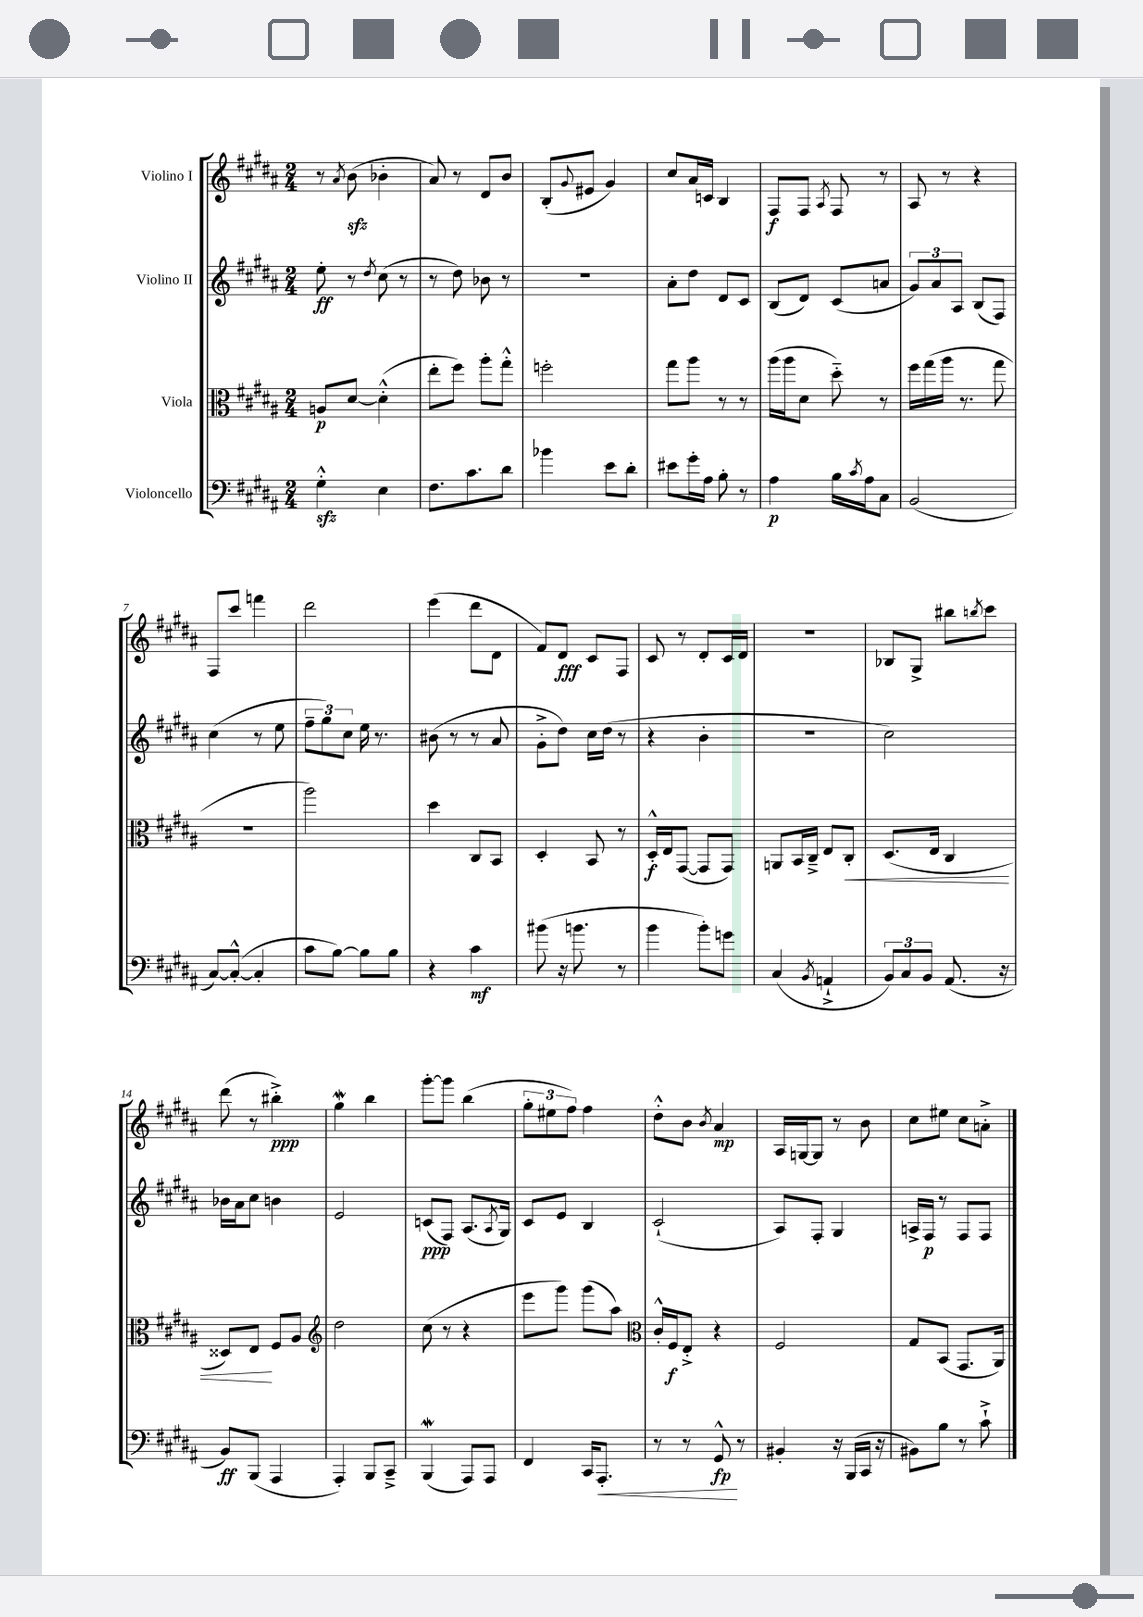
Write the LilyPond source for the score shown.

<<
\new StaffGroup <<
\new Staff = "s0" \with { instrumentName = "Violino I" } {
    \clef treble \key b \major \numericTimeSignature \time 2/4
    r8 \acciaccatura { ais'8 } b'8\sfz( bes'4-. |
    ais'8) r8 dis'8 b'8 |
    b8-.( \appoggiatura { gis'8 } eis'8 gis'4) |
    cis''8 ais'16 c'16 b4 |
    fis8\f fis8 \acciaccatura { ais8 } fis8 r8 |
    ais8 r8 r4 |
    fis8 cis'''8 f'''4 |
    dis'''2 |
    e'''4( dis'''8 dis'8 |
    fis'8) dis'8\fff cis'8 fis8 |
    cis'8 r8 dis'8-. cis'16 dis'16 |
    R2 |
    bes8 gis8-> bis''8 \acciaccatura { b''8 } cis'''8 |
    dis'''8( r8 bis''4-.->\ppp) |
    gis''4\mordent b''4 |
    gis'''8~-. gis'''8 b''4( |
    \tuplet 3/2 { gis''8-. eis''8 fis''8) } fis''4 |
    dis''8-.-^ b'8 \acciaccatura { b'8 } ais'4\mp |
    ais16 g16~ g8 r8 b'8 |
    cis''8 eis''8 cis''8 a'8-.-> \bar "|." |
}
\new Staff = "s1" \with { instrumentName = "Violino II" } {
    \clef treble \key b \major \numericTimeSignature \time 2/4
    e''8-.\ff r8 \acciaccatura { dis''8 } cis''8( r8 |
    r8 dis''8) bes'8 r8 |
    R2 |
    ais'8-. dis''8 dis'8 cis'8 |
    b8( dis'8) cis'8( a'8 |
    \tuplet 3/2 { gis'8) ais'8 ais8 } b8( fis8) |
    cis''4( r8 e''8 |
    \tuplet 3/2 { fis''8-- gis''8) cis''8 } e''16 r8. |
    bis'8( r8 r8 ais'8 |
    gis'8-.-> dis''8) cis''16 dis''16( r8 |
    r4 b'4-. |
    r2 |
    cis''2) |
    bes'16 ais'16 cis''8 b'4 |
    e'2 |
    c'8\ppp( fis8) ais8.( \acciaccatura { ais8 } gis16) |
    cis'8 e'8 b4 |
    cis'2-!( |
    ais8) fis8-. gis4 |
    a16-> fis16\p r8 fis8 fis8 \bar "|." |
}
\new Staff = "s2" \with { instrumentName = "Viola" } {
    \clef alto \key b \major \numericTimeSignature \time 2/4
    a8\p dis'8~ dis'4-.-^( |
    e''8-. fis''8) ais''8-. gis''8-.-^ |
    f''2-. |
    gis''8 ais''8 r8 r8 |
    ais''16( ais''16 dis'8 dis''8-_) r8 |
    fis''16 gis''16( ais''16 r8. gis''8 |
    R2 |
    ais''2) |
    dis''4 cis8 b,8 |
    dis4-. b,8 r8 |
    dis16-.-^\f e16 gis,8~( gis,8 gis,8) |
    a,8 b,16 cis16---> e8 cis8-.\< |
    dis8.( e16 cis4 |
    disis8) e8\! fis8 ais8 |
    \clef treble dis''2 |
    cis''8( r8 r4 |
    e'''8 gis'''8) gis'''8( ais''8) |
    \clef alto cis'16-.-^ fis16\f e8-.-> r4 |
    fis2 |
    gis8 b,8( gis,8. ais,16) \bar "|." |
}
\new Staff = "s3" \with { instrumentName = "Violoncello" } {
    \clef bass \key b \major \numericTimeSignature \time 2/4
    gis4-.-^\sfz e4 |
    fis8. cis'8. dis'8 |
    bes'4 e'8 dis'8-. |
    eis'8 gis'16-. ais16 b8-. r8 |
    ais4\p b16 \acciaccatura { cis'8 } ais16 cis8 |
    b,2( |
    cis8~) cis8~-.-^( cis4-. |
    cis'8 b8~) b8 b8 |
    r4 cis'4\mf |
    bis'8( r16 b'8. r8 |
    b'4 b'8-.) g'8 |
    cis4( \acciaccatura { b,8 } a,4-!-> |
    \tuplet 3/2 { b,8) cis8 b,8 } ais,8.( r16 |
    b,8\ff) b,,8( ais,,4 |
    ais,,4-.) b,,8 cis,8---> |
    b,,4\mordent( ais,,8) ais,,8 |
    fis,4 cis,16 ais,,8.-.\< |
    r8 r8 gis,8-^\fp\! r8 |
    bis,4-. r16 b,,16( cis,16 r16 |
    bis,8) b8 r8 cis'8-!-> \bar "|." |
}
>>
>>
